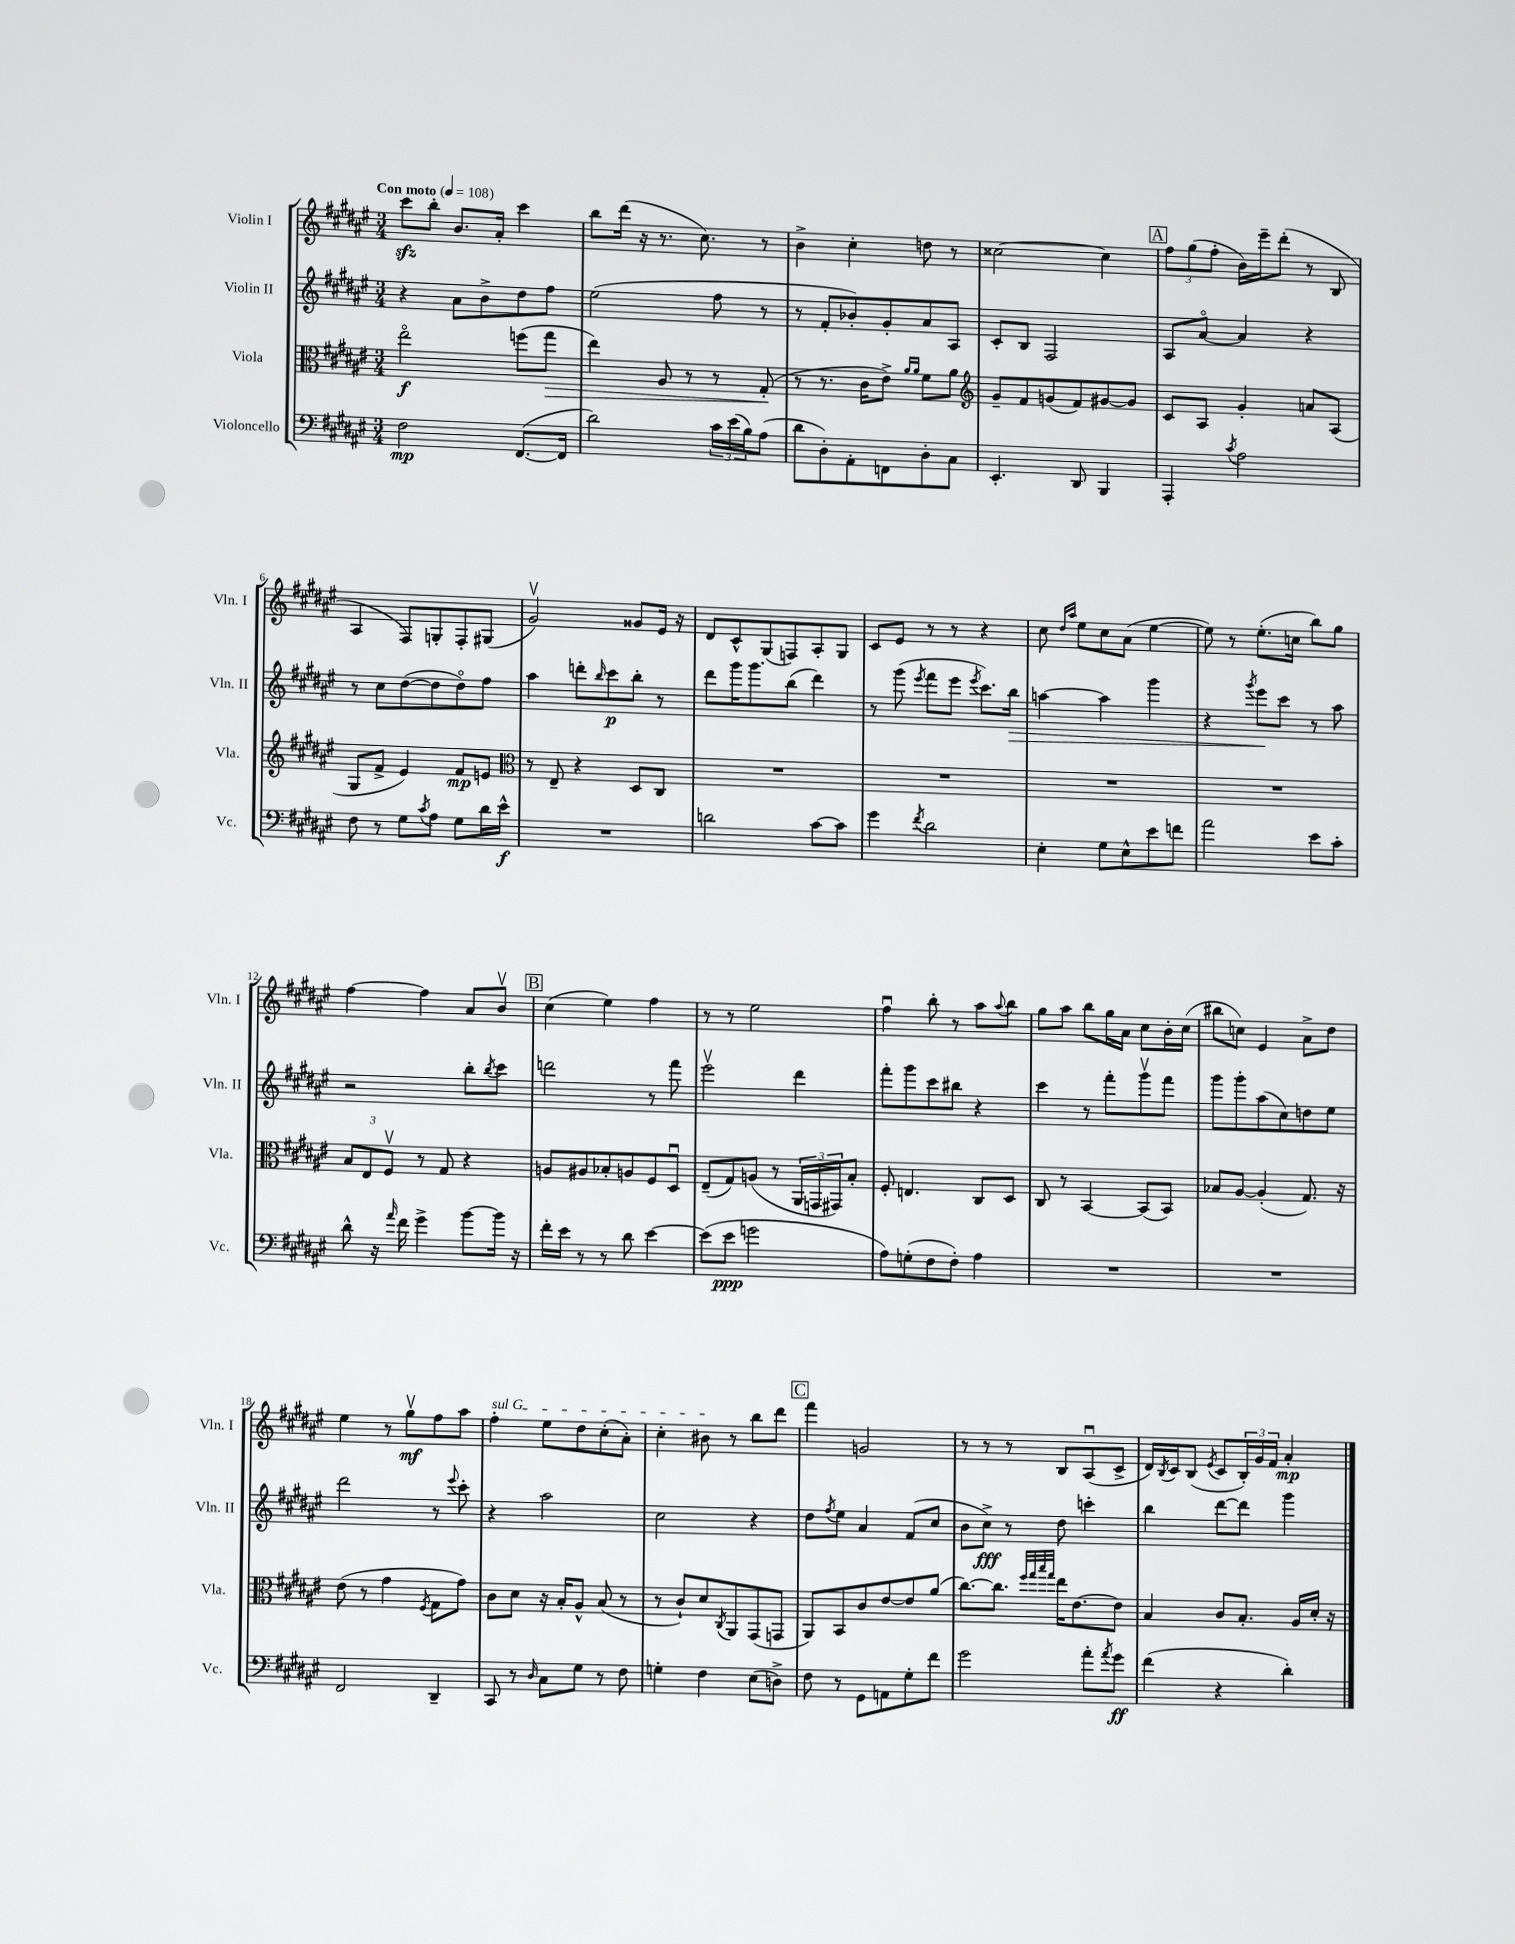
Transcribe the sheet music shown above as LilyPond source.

<<
\new StaffGroup <<
\new Staff = "s0" \with { instrumentName = "Violin I" shortInstrumentName = "Vln. I" } {
    \clef treble \key fis \major \numericTimeSignature \time 3/4 \tempo "Con moto" 4 = 108
    cis'''8\sfz b''8-. b'8. ais'16-. cis'''4 |
    b''8 dis'''16( r16 r8. cis''8.) r8 |
    b'4-> cis''4-. d''8 r8 |
    cisis''2~ cisis''4 |
    \mark \markup { \box "A" } \tuplet 3/2 { fis''8 gis''8( fis''8-. } b'16) eis'''16-- dis'''8-.( r8 b8 |
    ais4 fis8) g8-. fis8-. gis8( |
    gis'2\upbow) gisis'8 eis'16 r16 |
    dis'8 cis'8-^ gis8( f8) ais8-. gis8 |
    cis'8 eis'8 r8 r8 r4 |
    cis''8 \grace { dis''16 ais''16 } eis''8 cis''8 ais'8( eis''4~ |
    eis''8) r8 eis''8.-.( c''16 b''8) gis''8 |
    fis''4~ fis''4 ais'8 b'8\upbow |
    \mark \markup { \box "B" } cis''4( eis''4) fis''4 |
    r8 r8 eis''2 |
    fis''4\downbow b''8-. r8 ais''8 \appoggiatura { ais''8 } b''8 |
    gis''8 ais''8 b''8 gis''16 ais'16 cis''8 b'16-. cis''16( |
    bis''8 c''8) eis'4 ais'8-> dis''8 |
    eis''4 r8 gis''8\upbow\mf fis''8 ais''8 |
    \once \override TextSpanner.bound-details.left.text = \markup { \italic "sul G" } fis''4-.\startTextSpan eis''8 dis''8 cis''8-.( ais'8-.) |
    cis''4-. bis'8\stopTextSpan r8 b''8 dis'''8 |
    \mark \markup { \box "C" } fis'''4 g'2 |
    r8 r8 r8 b8 ais8\downbow( cis'8-> |
    dis'16) \acciaccatura { b8 } cis'16 b8( \acciaccatura { eis'8 } cis'8 \tuplet 3/2 { b16-.) gis'16 fis'16 } ais'4-.\mp \bar "|." |
}
\new Staff = "s1" \with { instrumentName = "Violin II" shortInstrumentName = "Vln. II" } {
    \clef treble \key fis \major \numericTimeSignature \time 3/4
    r4 ais'8 b'8-> dis''8 fis''8 |
    eis''2( fis''8 r8 |
    r8 fis'8-. bes'8-.) gis'8-. ais'8 ais8 |
    cis'8-. b8 fis2 |
    \mark \markup { \box "A" } ais8 ais'8~\flageolet ais'4 r4 |
    r8 cis''8 dis''8~( dis''8 dis''8\flageolet) fis''8 |
    ais''4 d'''8-. \grace { b''16 } cis'''8\p b''8-. r8 |
    dis'''8 gis'''16 gis'''8. b''8( dis'''4) |
    r8 gis'''8( \acciaccatura { eis'''8 } fis'''8 eis'''8 \acciaccatura { eis'''8 } cis'''8.) b''16\> |
    a''4~ a''4 gis'''4 |
    r4 \acciaccatura { gis'''8 } eis'''8\! cis'''8 r8 ais''8 |
    r2 b''8-. \acciaccatura { b''8 } cis'''8 |
    \mark \markup { \box "B" } d'''2 r8 fis'''8 |
    eis'''2\upbow dis'''4 |
    fis'''8-. gis'''8 cis'''8 bis''8 r4 |
    cis'''4 r8 fis'''8-. gis'''8\upbow fis'''8 |
    gis'''8 gis'''8-. ais''8( cis''8) d''8 eis''8 |
    dis'''2 r8 \appoggiatura { eis'''8 } cis'''8-. |
    r4 ais''2 |
    cis''2 r4 |
    \mark \markup { \box "C" } dis''8 \acciaccatura { fis''8 } eis''8 ais'4 fis'8( cis''8 |
    b'8 cis''8->\fff) r8 dis''8 c'''4-. |
    b''4 dis'''8~ dis'''8 gis'''4 \bar "|." |
}
\new Staff = "s2" \with { instrumentName = "Viola" shortInstrumentName = "Vla." } {
    \clef alto \key fis \major \numericTimeSignature \time 3/4
    eis''2\flageolet\f f''8( gis''8\> |
    eis''4) ais8 r8 r8 gis8-.\!( |
    r8 r8. cis'16 eis'8->) \grace { ais'16 ais'16 } fis'8 ais'8 |
    \clef treble gis'8-- fis'8 g'8( fis'8) gis'8~ gis'8 |
    \mark \markup { \box "A" } cis'8 ais8 gis'4-. a'8 ais8( |
    gis8 fis'8-> eis'4) fis'8\mp e'8 |
    \clef alto r8 eis8-- r4 dis8 cis8 |
    R2. |
    R2. |
    R2. |
    R2. |
    \tuplet 3/2 { b8 eis8 fis8\upbow } r8 gis8 r4 |
    \mark \markup { \box "B" } a8 ais8 bes8-. a8 fis8 dis8\downbow |
    eis8--( gis8) a8( r8 \tuplet 3/2 { ais,16 g,16 gis,16) } b8-. |
    fis8-. e4. cis8 dis8 |
    cis8 r8 b,4~ b,8( b,8) |
    bes8 ais8~ ais4-.( gis8.) r16 |
    eis'8( r8 gis'4 \acciaccatura { fis8 } gis8 gis'8) |
    cis'8 dis'8 r16 b16-. ais8-^ b8( r8 |
    r8 cis'8-!) dis'8 \acciaccatura { cis8 } ais,8 gis,8( g,8 |
    \mark \markup { \box "C" } ais,8) b,8 cis'8 eis'8~ eis'8 ais'8( |
    cis''8.~) cis''8. \grace { fis''32 gis''32 b''32 gis''32 } eis''16 eis'8.~ eis'8 |
    b4 cis'8 b8.-. ais16 dis'16-. r16 \bar "|." |
}
\new Staff = "s3" \with { instrumentName = "Violoncello" shortInstrumentName = "Vc." } {
    \clef bass \key fis \major \numericTimeSignature \time 3/4
    fis2\mp fis,8.~( fis,16 |
    dis'2) \tuplet 3/2 { cis'16 eis'16( b16) } ais8( |
    dis'8 dis8-.) ais,8-. f,8 dis8-. cis8 |
    eis,4.-. dis,8 b,,4 |
    \mark \markup { \box "A" } ais,,4-. \acciaccatura { cis'8 } ais2 |
    fis8 r8 gis8 \acciaccatura { cis'8 } ais8 gis8 dis'16 eis'16-^\f |
    R2. |
    d'2 cis'8~ cis'8 |
    gis'4 \acciaccatura { fis'8 } dis'2 |
    eis4-. gis8 eis8-^ eis'8 f'8 |
    ais'2 eis'8 cis'8-. |
    dis'8-^ r16 \grace { ais'16 } fis'16 gis'4-> b'8~ b'16 r16 |
    \mark \markup { \box "B" } fis'16-. eis'16 r8 r8 dis'8 eis'4~ |
    eis'8( eis'8\ppp g'2 |
    ais8) g8-.( fis8 fis8-.) ais4 |
    R2. |
    R2. |
    fis,2 dis,4-- |
    cis,8 r8 \grace { dis16 } cis8 gis8 r8 fis8 |
    g4-. fis4 eis8( d8->) |
    \mark \markup { \box "C" } fis8 r8 gis,8 a,8 gis8-. fis'8 |
    gis'2 ais'8-. \acciaccatura { ais'8 } gis'8\ff |
    fis'4( r4 dis'4-.) \bar "|." |
}
>>
>>
